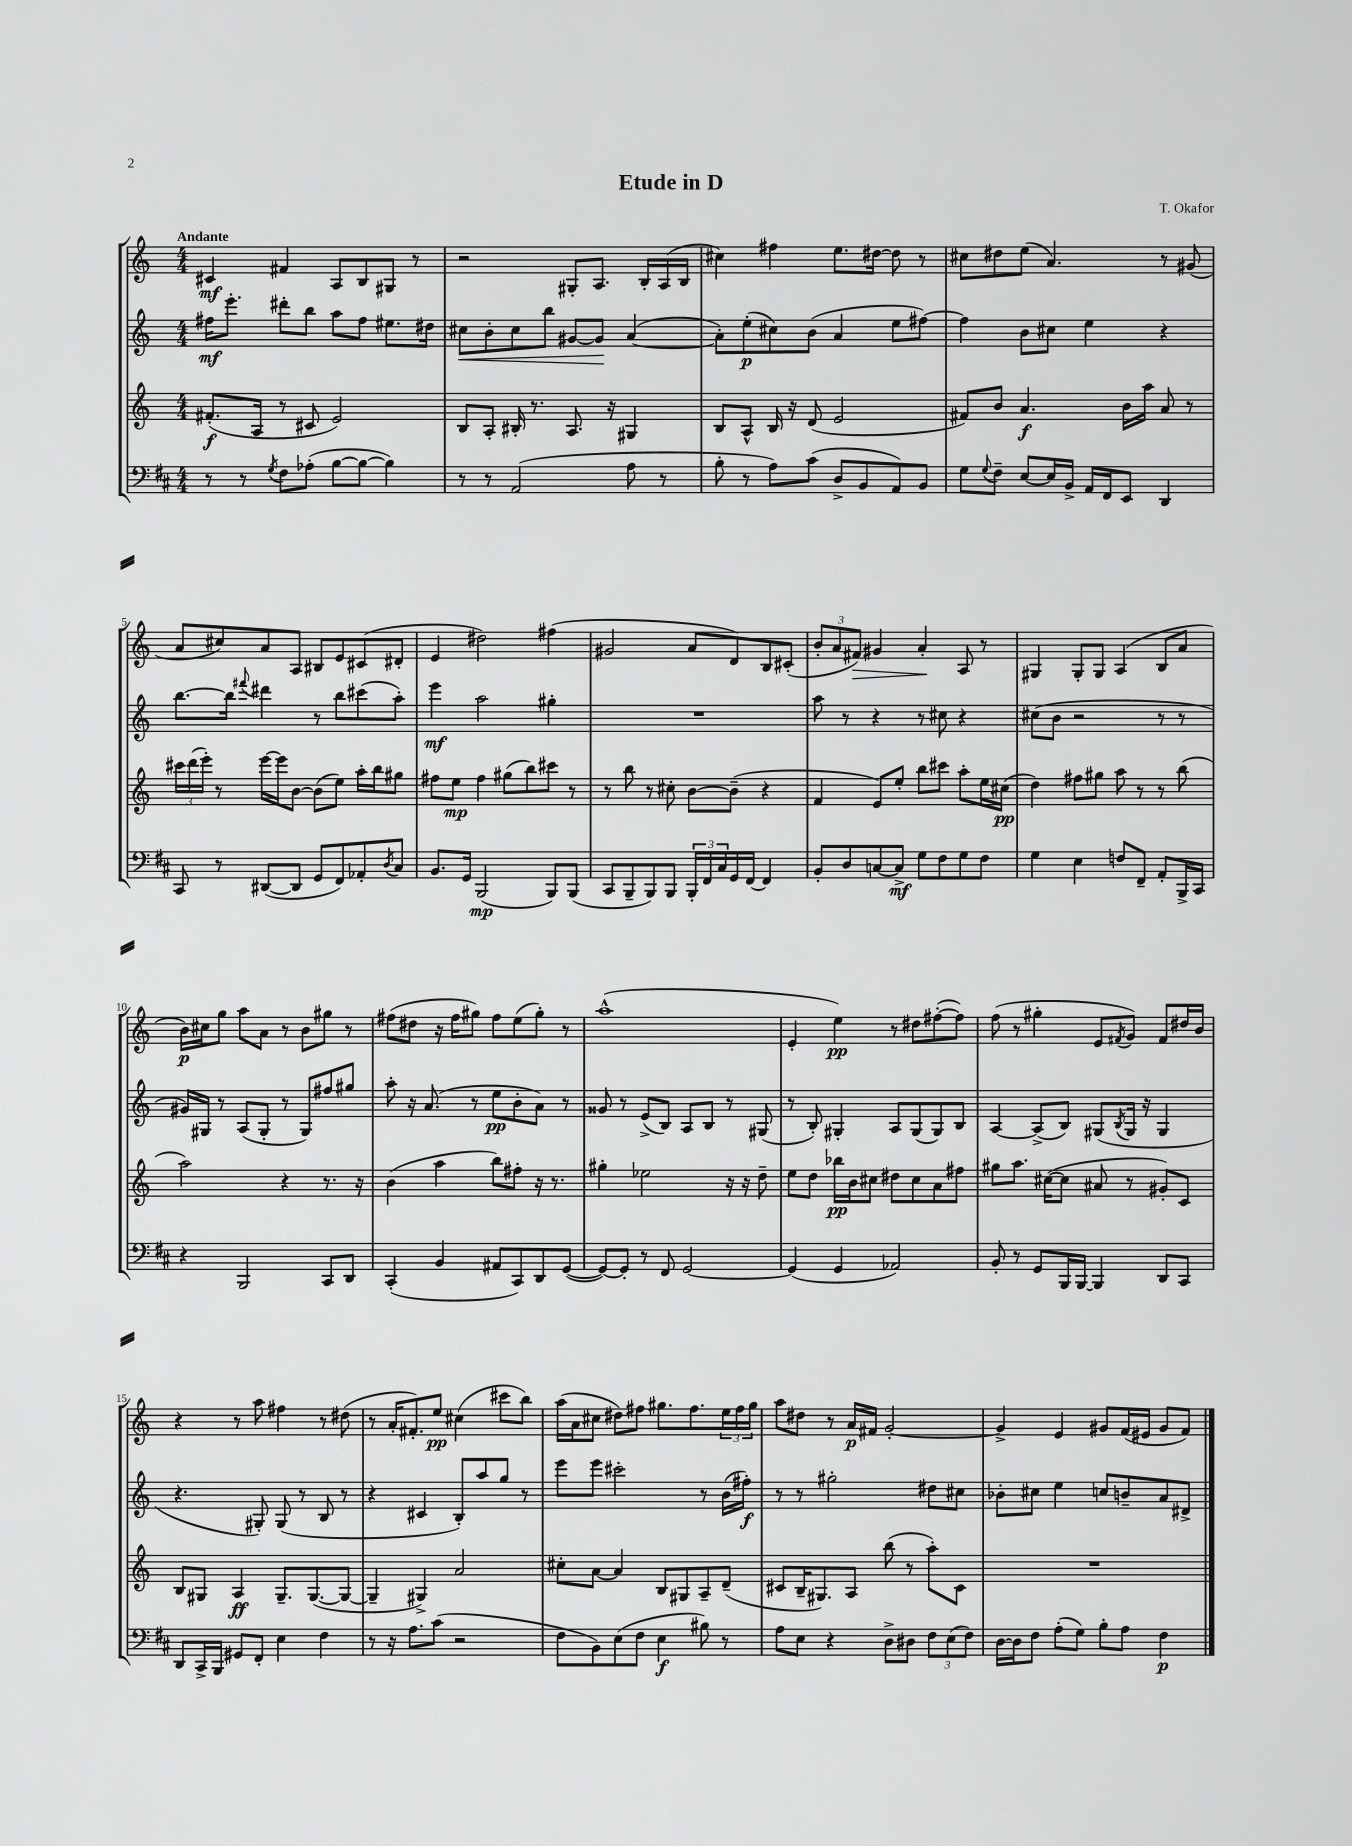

**kern	**dynam	**kern	**dynam	**kern	**dynam	**kern	**dynam
*part4	*part4	*part3	*part3	*part2	*part2	*part1	*part1
*staff4	*staff4	*staff3	*staff3	*staff2	*staff2	*staff1	*staff1
*clefF4	*	*clefG2	*	*clefG2	*	*clefG2	*
*k[f#c#]	*	*k[]	*	*k[]	*	*k[]	*
*M4/4	*	*M4/4	*	*M4/4	*	*M4/4	*
=1	=1	=1	=1	=1	=1	=1	=1
!	!	!	!	!	!	!LO:TX:a:B:t=Andante	!
8r	.	(8.f#X'/L	f	16ff#X\KL	mf	4c#X/	mf
.	.	.	.	8.eee'\J	.	.	.
8r	.	.	.	.	.	.	.
.	.	16A/Jk	.	.	.	.	.
8qG/	.	.	.	.	.	.	.
8F#\L	.	8r	.	8ddd#X'\L	.	4f#X/	.
(8A-X'\J	.	8c#X/	.	8bb\J	.	.	.
[8B\L	.	2e/)	.	8aa\L	.	8A/L	.
8B\J_	.	.	.	8ff#\J	.	8B/	.
4B\])	.	.	.	8.ee#X\L	.	8G#X/J	.
.	.	.	.	.	.	8r	.
.	.	.	.	16dd#X\Jk	.	.	.
=2	=2	=2	=2	=2	=2	=2	=2
!	!	!	!	!	!LO:HP:b	!	!
8r	.	8B/L	.	8cc#X\L	<	2r	.
8r	.	8A'/J	.	8b'\	.	.	.
(2AA/	.	16B#X'/	.	8cc#\	.	.	.
.	.	8.r	.	.	.	.	.
.	.	.	.	8bb\J	.	.	.
.	.	8.A/	.	[8g#X/L	.	8G#X'/L	.
.	.	.	.	8g#/J]	.	8.A/J	.
.	.	16r	.	.	.	.	.
8A\	.	4G#X/	.	([4a/	[	.	.
.	.	.	.	.	.	16B'/LL	.
8r	.	.	.	.	.	(16A/	.
.	.	.	.	.	.	16B/JJ	.
=3	=3	=3	=3	=3	=3	=3	=3
8B'\	.	8B/L	.	8a'\L])	.	4cc#X\)	.
8r	.	8A^^/J	.	(8ee'\	p	.	.
8A\L)	.	16B/	.	8cc#X\)	.	4ff#X\	.
.	.	16r	.	.	.	.	.
(8c#\J	.	(8d/	.	(8b\J	.	.	.
8D^/L	.	2e/	.	4a/	.	8.ee\L	.
8BB/	.	.	.	.	.	.	.
.	.	.	.	.	.	[16dd#X\Jk	.
8AA/)	.	.	.	8ee\L	.	8dd#\]	.
8BB/J	.	.	.	[8ff#X\J)	.	8r	.
=4	=4	=4	=4	=4	=4	=4	=4
8G\L	.	8f#X/L)	.	4ff#\]	.	8cc#X\L	.
8qqG/	.	.	.	.	.	.	.
8F#~\J	.	8b/J	.	.	.	8dd#X\	.
[8E/L	.	4.a/	f	8b\L	.	(8ee\J	.
16E/L]	.	.	.	8cc#X\J	.	4.a/)	.
16BB^/JJ	.	.	.	.	.	.	.
16AA/LL	.	.	.	4ee\	.	.	.
16FF#/J	.	.	.	.	.	.	.
8EE/J	.	16b\LL	.	.	.	.	.
.	.	16aa\JJ	.	.	.	.	.
4DD/	.	8a/	.	4r	.	8r	.
.	.	8r	.	.	.	(8g#X/	.
!!LO:LB:g=z
=5	=5	=5	=5	=5	=5	=5	=5
8CC#/	.	24ccc#X\LL	.	[8.bb\L	.	8a/L	.
.	.	(24ddd\	.	.	.	.	.
.	.	24eee'\JJ)	.	.	.	.	.
8r	.	8r	.	.	.	8cc#X/)	.
.	.	.	.	16bb\Jk]	.	.	.
.	.	.	.	8qqfff#X/	.	.	.
([8DD#X/L	.	[16eee\LL	.	4ddd#X\	.	8a/	.
.	.	16eee\J]	.	.	.	.	.
8DD#/J]	.	[8b\J	.	.	.	8A/J	.
8GG/L	.	(8b\L]	.	8r	.	8B#X/L	.
8FF#/)	.	8ee\J)	.	8bb\L	.	8e/	.
8AA-X'/	.	16aa'\LL	.	(8ccc#X\	.	(8c#X/	.
.	.	16bb\J	.	.	.	.	.
8qD/	.	.	.	.	.	.	.
8C#/J	.	8gg#X\J	.	8aa'\J)	.	8d#X'/J	.
=6	=6	=6	=6	=6	=6	=6	=6
8.BB/L	.	8ff#X\L	.	4eee\	mf	4e/	.
.	.	8ee\J	mp	.	.	.	.
16GG/Jk	.	.	.	.	.	.	.
(2BBB/	mp	4ff#\	.	2aa\	.	2dd#X\)	.
.	.	(8gg#X\L	.	.	.	.	.
.	.	8bb\)	.	.	.	.	.
8BBB/L)	.	8ccc#X\J	.	4gg#X'\	.	(4ff#X\	.
(8BBB/J	.	8r	.	.	.	.	.
=7	=7	=7	=7	=7	=7	=7	=7
8CC#/L	.	8r	.	1r	.	2g#X/	.
8BBB~/	.	8bb\	.	.	.	.	.
8BBB/)	.	8r	.	.	.	.	.
8BBB/J	.	8cc#X'\	.	.	.	.	.
24BBB'/LL	.	[8b\L	.	.	.	8a/L	.
24FF#/	.	.	.	.	.	.	.
24C#/	.	.	.	.	.	.	.
16GG/	.	(8b~\J]	.	.	.	8d/)	.
[16FF#/JJ	.	.	.	.	.	.	.
4FF#/]	.	4r	.	.	.	8B/	.
.	.	.	.	.	.	(8c#X'/J	.
=8	=8	=8	=8	=8	=8	=8	=8
8BB'/L	.	4f/	.	8aa\	.	12b'/L	.
.	.	.	.	.	.	12a/	.
8D/	.	.	.	8r	.	.	.
!	!	!	!	!	!	!	!LO:HP:b
.	.	.	.	.	.	12f#X/J)	>
[8Cn/	.	8e/L)	.	4r	.	4g#X/	.
8C^/J]	mf	8ee'/J	.	.	.	.	.
8G\L	.	8bb\L	.	8r	.	4a'/	.
8F#\	.	8ccc#X\J	.	8cc#X\	.	.	.
8G\	.	8aa'\L	.	4r	.	8A/	]
8F#\J	.	16ee\L	.	.	.	8r	.
.	.	(16cc#X\JJ	pp	.	.	.	.
=9	=9	=9	=9	=9	=9	=9	=9
4G\	.	4dd\)	.	(8cc#X\L	.	4G#X/	.
.	.	.	.	8b\J	.	.	.
4E\	.	8ff#X\L	.	2r	.	8G#'/L	.
.	.	8gg#X\J	.	.	.	8G#/J	.
8Fn/L	.	8aa\	.	.	.	(4A/	.
8FF#~/J	.	8r	.	.	.	.	.
8AA'/L	.	8r	.	8r	.	8B/L	.
16BBB^/L	.	(8bb\	.	8r	.	8a/J	.
16CC#/JJ	.	.	.	.	.	.	.
!!LO:LB:g=z
=10	=10	=10	=10	=10	=10	=10	=10
4r	.	2aa\)	.	16g#X/LL)	.	16b\LL)	p
.	.	.	.	16G#X/JJ	.	16cc#X\J	.
.	.	.	.	8r	.	8gg\J	.
2BBB/	.	.	.	(8A/L	.	8aa\L	.
.	.	.	.	8G#'/J	.	8a\J	.
.	.	4r	.	8r	.	8r	.
.	.	.	.	8G#/L)	.	8b\L	.
8CC#/L	.	8.r	.	8ff#X/	.	8gg#X\J	.
8DD/J	.	.	.	8gg#X/J	.	8r	.
.	.	16r	.	.	.	.	.
=11	=11	=11	=11	=11	=11	=11	=11
(4CC#'/	.	(4b\	.	8aa'\	.	(8ff#X\L	.
.	.	.	.	16r	.	8dd#X\J	.
.	.	.	.	(8.a/	.	.	.
4BB/	.	4aa\	.	.	.	16r	.
.	.	.	.	.	.	16ff#\KL	.
.	.	.	.	8r	.	8gg#X\J)	.
8AA#X/L	.	8bb\L)	.	8ee\L	pp	8ff#\L	.
8CC#/)	.	8ff#X'\J	.	8b'\	.	(8ee\	.
8DD/	.	16r	.	8a\J)	.	8gg#'\J)	.
.	.	8.r	.	.	.	.	.
([8GG/J	.	.	.	8r	.	8r	.
=12	=12	=12	=12	=12	=12	=12	=12
8GG/L_)	.	4gg#X'\	.	8g##X/	.	(1aa^^	.
8GG'/J]	.	.	.	8r	.	.	.
8r	.	2ee-X\	.	(8e^/L	.	.	.
8FF#/	.	.	.	8B/J)	.	.	.
[2GG/	.	.	.	8A/L	.	.	.
.	.	.	.	8B/J	.	.	.
.	.	16r	.	8r	.	.	.
.	.	16r	.	.	.	.	.
.	.	8dd~\	.	(8G#X/	.	.	.
=13	=13	=13	=13	=13	=13	=13	=13
(4GG/]	.	8ee\L	.	8r	.	4e'/	.
.	.	8dd\J	.	8B'/)	.	.	.
4GG/	.	16bb-X\LL	pp	4G#X'/	.	4ee\)	pp
.	.	16b\J	.	.	.	.	.
.	.	8cc#X\J	.	.	.	.	.
2AA-X/)	.	8dd#X\L	.	8A/L	.	8r	.
.	.	8cc#\	.	(8G#/	.	8dd#X\L	.
.	.	8a\	.	8G#/)	.	([8ff#X'\	.
.	.	8ff#X\J	.	8B/J	.	8ff#\J])	.
=14	=14	=14	=14	=14	=14	=14	=14
8BB'/	.	8gg#X\L	.	[4A/	.	(8ff\	.
8r	.	8.aa\J	.	.	.	8r	.
8GG/L	.	.	.	(8A^/L]	.	4gg#X'\	.
.	.	([16cc#X\KL	.	.	.	.	.
16BBB/L	.	8cc#\J]	.	8B/J)	.	.	.
[16BBB/JJ	.	.	.	.	.	.	.
4BBB/]	.	8a#X/	.	(8G#X/L	.	8e/L	.
.	.	.	.	8qB/	.	8qf#X/	.
.	.	8r	.	16G#/Jk	.	8g/J)	.
.	.	.	.	16r	.	.	.
8DD/L	.	8g#X'/L)	.	4G#/	.	8f#/L	.
8CC#/J	.	8c/J	.	.	.	16dd#X/L	.
.	.	.	.	.	.	16b/JJ	.
!!LO:LB:g=z
=15	=15	=15	=15	=15	=15	=15	=15
8DD/L	.	8B/L	.	4.r	.	4r	.
16CC#^/L	.	8G#X/J	.	.	.	.	.
16BBB/JJ	.	.	.	.	.	.	.
8GG#X/L	.	4A/	ff	.	.	8r	.
8FF#'/J	.	.	.	8G#X'/)	.	8aa\	.
4E\	.	8.G#~/L	.	(8G#/	.	4ff#X\	.
.	.	.	.	8r	.	.	.
.	.	([8.G#/	.	.	.	.	.
4F#\	.	.	.	8B/	.	8r	.
.	.	8G#/J_	.	8r	.	(8dd#X\	.
=16	=16	=16	=16	=16	=16	=16	=16
8r	.	4G#~/]	.	4r	.	8r	.
16r	.	.	.	.	.	16a'/KL	.
8.A\L	.	.	.	.	.	8.f#X'/)	.
.	.	4G#X^/)	.	4c#X/	.	.	.
(8c#\J	.	.	.	.	.	8ee/J	pp
2r	.	2a/	.	8B'/L)	.	(4cc#X\	.
.	.	.	.	8aa/	.	.	.
.	.	.	.	8gg/J	.	8ccc#X\L	.
.	.	.	.	8r	.	8bb\J)	.
=17	=17	=17	=17	=17	=17	=17	=17
8F#\L	.	8cc#X'\L	.	8eee\L	.	(16aa\LL	.
.	.	.	.	.	.	16a\J	.
8BB\)	.	[8a\J	.	8eee\J	.	8cc#X\J	.
(8E\	.	4a/]	.	2ccc#X'\	.	8dd#X\L)	.
8F#\J	.	.	.	.	.	8ff#X\J	.
4E\	f	8B/L	.	.	.	8.gg#X\L	.
.	.	8G#X/	.	.	.	.	.
.	.	.	.	.	.	8.ff#\	.
8B#X\)	.	8A~/	.	8r	.	.	.
8r	.	(8d~/J	.	(16b\LL	.	24ee\L	.
.	.	.	.	.	.	24ff#\	.
.	.	.	.	16ff#X'\JJ)	f	.	.
.	.	.	.	.	.	24gg#\JJ	.
=18	=18	=18	=18	=18	=18	=18	=18
8A\L	.	8c#X/L	.	8r	.	8aa\L	.
8E\J	.	16B~/K	.	8r	.	8dd#X\J	.
.	.	8.G#X/)	.	.	.	.	.
4r	.	.	.	2gg#X'\	.	8r	.
.	.	8A/J	.	.	.	16a/LL	p
.	.	.	.	.	.	16f#X/JJ	.
8D^\L	.	(8bb\	.	.	.	[2g'/	.
8D#X\J	.	8r	.	.	.	.	.
12F#\L	.	8aa'\L)	.	8dd#X\L	.	.	.
(12E\	.	.	.	.	.	.	.
.	.	8c#\J	.	8cc#X\J	.	.	.
12F#\J)	.	.	.	.	.	.	.
=19	=19	=19	=19	=19	=19	=19	=19
[16D\LL	.	1r	.	8b-X'\L	.	4g^/]	.
16D\J]	.	.	.	.	.	.	.
8F#\J	.	.	.	8cc#X\J	.	.	.
(8A'\L	.	.	.	4ee\	.	4e/	.
8G\J)	.	.	.	.	.	.	.
8B'\L	.	.	.	8ccn/L	.	8g#X/L	.
8A\J	.	.	.	8bn~/	.	(16f/L	.
.	.	.	.	.	.	16e#X/JJ	.
4F#\	p	.	.	8a/	.	8g#/L	.
.	.	.	.	8d#X^/J	.	8f/J)	.
==	==	==	==	==	==	==	==
*-	*-	*-	*-	*-	*-	*-	*-
